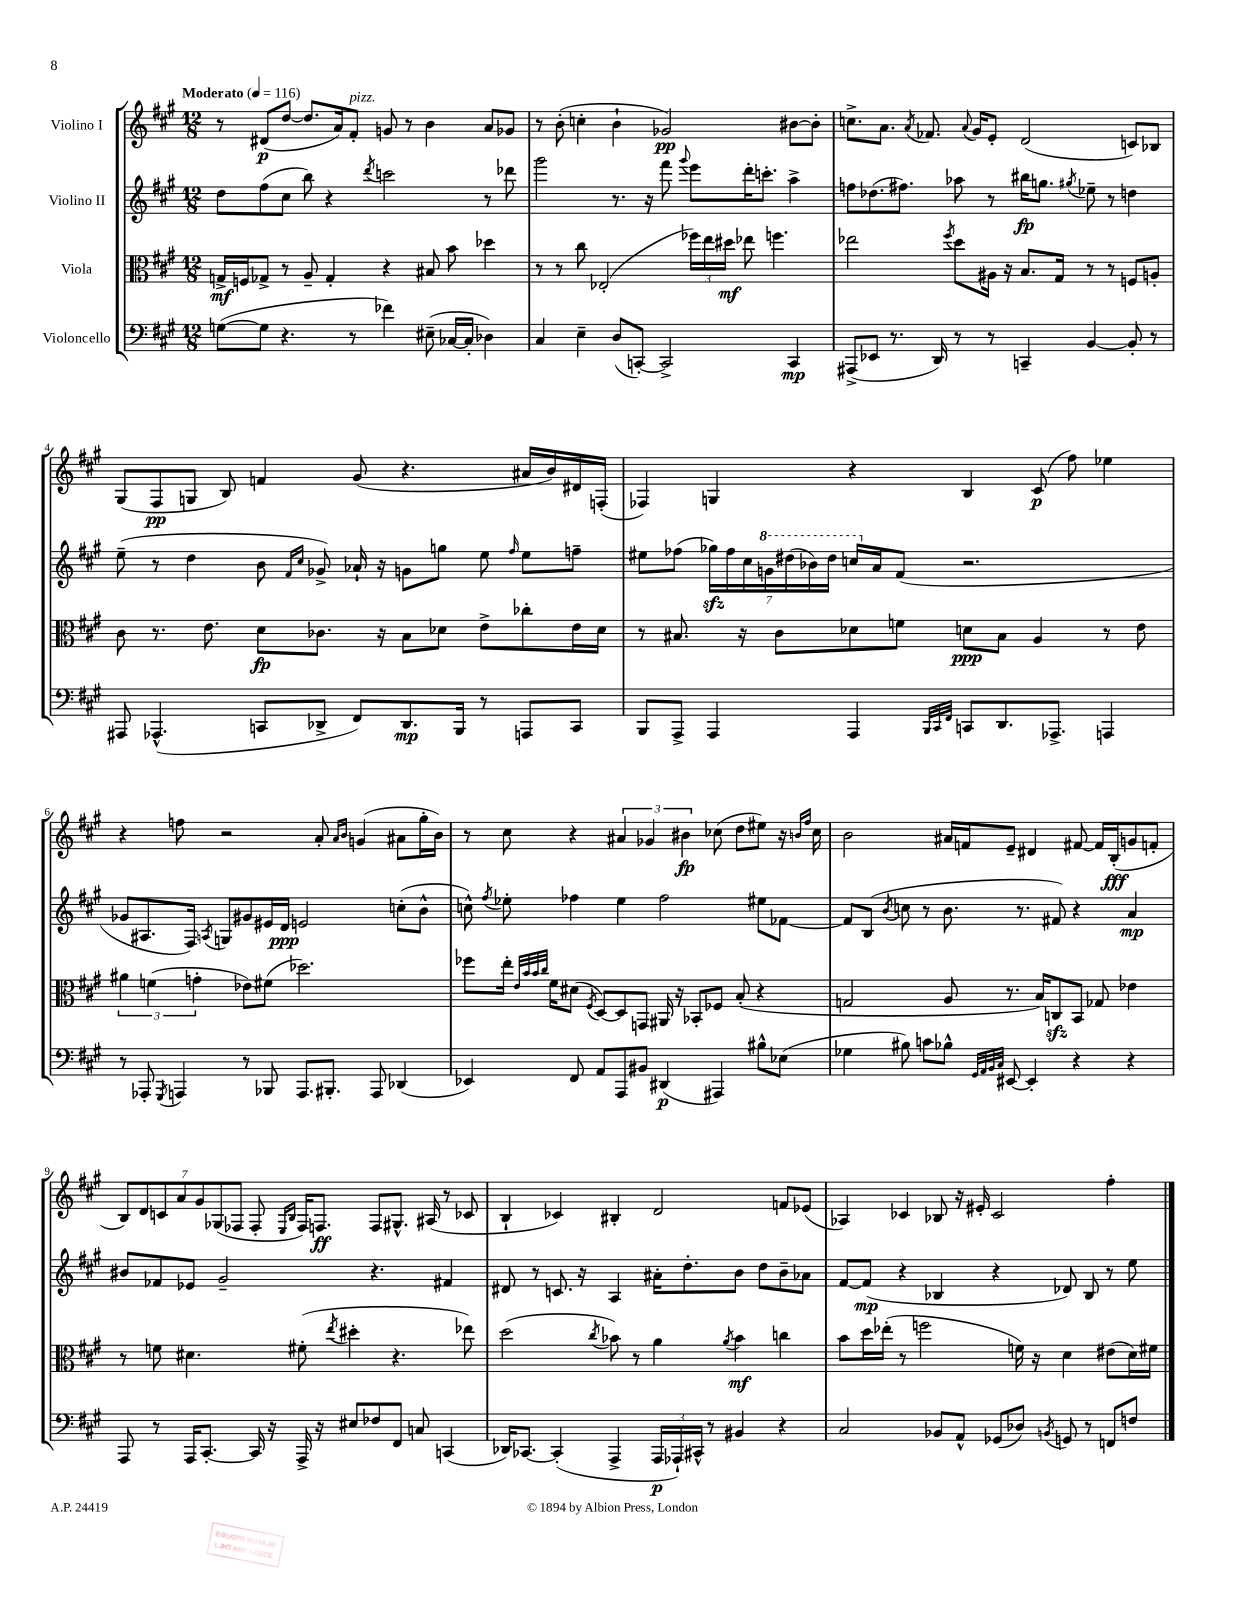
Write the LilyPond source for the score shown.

<<
\new StaffGroup <<
\new Staff = "s0" \with { instrumentName = "Violino I" } {
    \clef treble \key a \major \numericTimeSignature \time 12/8 \tempo "Moderato" 4 = 116
    \autoBeamOff r8 dis'8[\p( d''8]~ d''8.[ a'16) fis'8]-.^\markup { \italic "pizz." } g'8 r8 b'4 a'8[ ges'8] |
    r8 b'8-.( c''4-. b'4-! ges'2\pp) bis'8[~ bis'8]-. |
    c''8.[-> a'8.] \acciaccatura { a'8 } fes'8. \appoggiatura { a'8 } gis'16[ e'8]-. d'2( c'8[) bes8] |
    gis8[( fis8\pp g8] b8) f'4 gis'8( r4. ais'16[ b'16) dis'16 f16]-.( |
    fes4) g4 r4 b4 cis'8\p( fis''8) ees''4 |
    r4 f''8 r2 a'8-. \grace { a'16[ b'16] } g'4( ais'8[ gis''16-. b'16]) |
    r8 cis''8 r4 \tuplet 3/2 { ais'4 ges'4 bis'4\fp } ces''8( d''8[ eis''8]) r16 \grace { b'16[ fis''16] } ces''16 |
    b'2 ais'16[ f'16 e'8]-- dis'4 fis'8~ fis'16[ b16-.\fff( g'8 f'8]-. |
    \tuplet 7/4 { b8[) d'8 c'8 a'8 gis'8 ges8( fes8] } fes8-. \grace { e16[ b16] } fes16[) f8.]\ff f8[ gis8.]-^ ais16( r8 ces'8 |
    b4-! ces'4) bis4-. d'2 f'8[ ees'8]( |
    aes4) ces'4 bes8 r16 eis'16-. ces'2 fis''4-. \bar "|." |
}
\new Staff = "s1" \with { instrumentName = "Violino II" } {
    \clef treble \key a \major \numericTimeSignature \time 12/8
    \autoBeamOff d''8[ fis''8( cis''8] b''8) r4 \acciaccatura { d'''8 } c'''2 r8 des'''8 |
    gis'''2 r8. r16 fis'''8 \appoggiatura { gis'''8 } e'''8[ d'''16-. c'''8.]-. a''4-> |
    f''8[ des''8.( fis''8.]) aes''8 r8 bis''16[\fp g''8.] \acciaccatura { gis''8 } ees''8-- r8 d''4 |
    e''8--( r8 d''4 b'8 \grace { fis'16[ cis''16] } ges'8->) aes'16-! r16 g'8[ g''8] e''8 \grace { fis''16 } e''8[ f''8]-- |
    eis''8[ fes''8]( \tuplet 7/4 { ges''16[\sfz) fes''16 cis''16 \ottava #1 g''16 dis'''16( bes''16) dis'''16] } c'''16[ \ottava #0 a'16 fis'8]( r2. |
    ges'8[ ais8. fis16]) \acciaccatura { a8 } g8[ gis'8 eis'16 d'16]\ppp e'2 c''8[-.( b'8]-^ |
    c''8-^) \acciaccatura { fis''8 } ees''8-. fes''4 ees''4 fes''2 eis''8[ fes'8]~ |
    fes'8[ b8]( \acciaccatura { b'8 } c''8 r8 b'8. r8. fis'8) r4 a'4\mp |
    bis'8[ fes'8 ees'8] gis'2-- r4. fis'4 |
    dis'8 r8 c'8. r16 a4 ais'16[-. d''8.-. b'8] d''8[ b'8-- aes'8] |
    fis'8[~ fis'8]\mp( r4 bes4 r4 des'8) bes8 r8 e''8 \bar "|." |
}
\new Staff = "s2" \with { instrumentName = "Viola" } {
    \clef alto \key a \major \numericTimeSignature \time 12/8
    \autoBeamOff g16[->\mf f16 ges8]-> r8 a8-- ges4-. r4 bis8 b'8 des''4 |
    r8 r8 cis''8 ees2-.( \tuplet 3/2 { fes''16[) e''16 dis''16]\mf } ees''8 f''4. |
    ees''2 \acciaccatura { fis''8 } d''8[ ais16] r16 b8.[ gis16] r8 r8 f8[ a8]-. |
    cis'8 r8. e'8. d'8[\fp ces'8.] r16 b8[ des'8] e'8[-> ces''8-. e'16 des'16] |
    r8 bis8. r16 cis'8[ des'8 f'8] d'8[\ppp bis8] a4 r8 e'8 |
    \tuplet 3/2 { ais'4 f'4( g'4-. } ees'8[) fis'8]( des''2.) |
    fes''8[ e''16]-. \grace { e'32[ b'32 b'32 cis''32] } fis'16[ dis'8]( \acciaccatura { fis8 } d8[~) d8 g,8] ais,16 r16 bes,8[-. fes8] b8-.( r4 |
    g2 a8 r8. b16[) c8\sfz b,8] ges8 ees'4 |
    r8 f'8 dis'4. fis'8-.( \acciaccatura { e''8 } dis''4-. r4. ees''8) |
    d''2( \acciaccatura { cis''8 } bes'8) r8 a'4 \acciaccatura { a'8 } bes'4\mf c''4 |
    b'8[ d''16 ees''16]-.( r8 f''2 f'16) r16 d'4 eis'8[( d'16) fis'16] \bar "|." |
}
\new Staff = "s3" \with { instrumentName = "Violoncello" } {
    \clef bass \key a \major \numericTimeSignature \time 12/8
    \autoBeamOff g8[~( g8] r4. r8 fes'4) eis8--( ces16[~ ces16]-. des4) |
    cis4 e4-- d8[( c,8]~-.) c,2-> c,4\mp |
    ais,,8[->( ees,8] r8. d,16) r8 r8 c,4-- b,4~ b,8-. r8 |
    ais,,8 aes,,4.-^( c,8[ des,8]-> fis,8[) des,8.\mp b,,16] r8 a,,8[ c,8] |
    b,,8[ a,,8]-> a,,4 a,,4 \grace { b,,32[ cis,32 fis,32] } c,8[ d,8. aes,,8.]-> a,,4 |
    r8 aes,,8-. \acciaccatura { gis,,8 } a,,4 r8 bes,,8 a,,8.[ bis,,8.]-. a,,8 des,4( |
    ees,4) fis,8 a,8[ a,,8 bis,8] dis,4\p( ais,,4) bis8[-^ ees8]( |
    ges4 bis8) c'8[ bes8]-^ \grace { gis,32[ a,32 b,32 cis32] } eis,8~ eis,4-. r4 r4 |
    a,,8 r8 a,,16[ cis,8.]~-. cis,16 r16 a,,16-> r16 eis8[ fes8 fis,8] c8 c,4( |
    des,16[) ces,8.]~ ces,4-.( a,,4-> \tuplet 3/2 { a,,16[\p aes,,16-!) cis,16]-^ } r8 bis,4 r4 |
    cis2 bes,8[ a,8]-^ ges,8[( des8]) \acciaccatura { b,8 } g,8 r8 f,8[ f8] \bar "|." |
}
>>
>>
